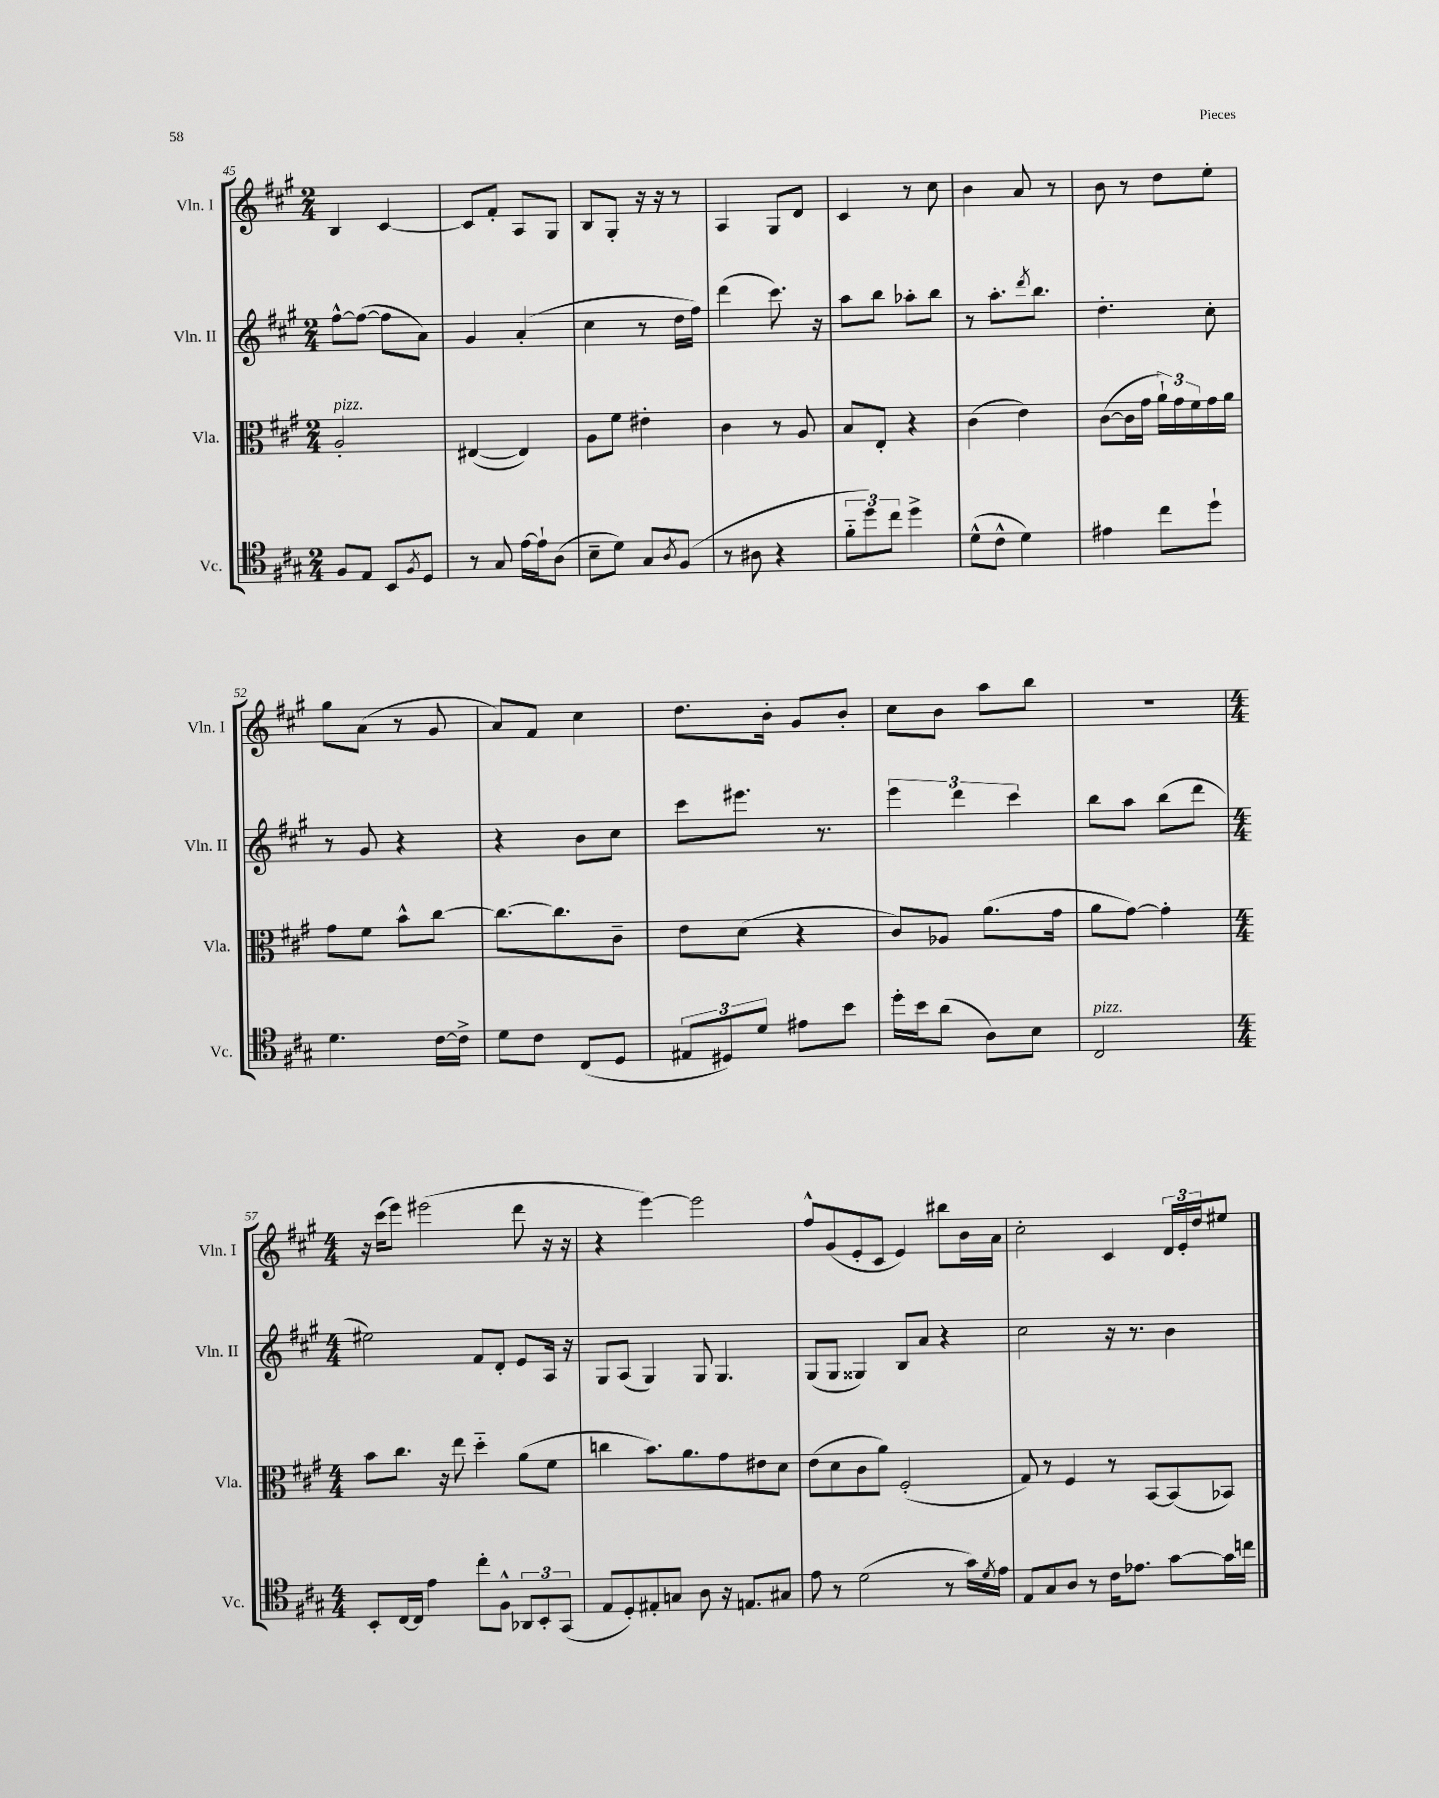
<<
\new StaffGroup <<
\new Staff = "s0" \with { instrumentName = "Vln. I" shortInstrumentName = "Vln. I" } {
    \clef treble \key a \major \numericTimeSignature \time 2/4
    b4 cis'4~ |
    cis'8 fis'8-. a8 gis8 |
    b8 gis8-. r16 r16 r8 |
    a4 gis8 d'8 |
    cis'4 r8 cis''8 |
    b'4 a'8 r8 |
    b'8 r8 d''8 e''8-. |
    gis''8 a'8( r8 gis'8 |
    a'8) fis'8 cis''4 |
    d''8. b'16-. gis'8 b'8-. |
    cis''8 b'8 a''8 b''8 |
    r2 |
    \numericTimeSignature \time 4/4 r16 cis'''16( e'''8) eis'''2( d'''8 r16 r16 |
    r4 e'''4~) e'''2 |
    fis''8-^ gis'8( e'8-. cis'8 e'4) bis''8 b'16 a'16 |
    cis''2-. cis'4 \tuplet 3/2 { d'16 e'16-. d''16 } eis''8 \bar "|." |
}
\new Staff = "s1" \with { instrumentName = "Vln. II" shortInstrumentName = "Vln. II" } {
    \clef treble \key a \major \numericTimeSignature \time 2/4
    fis''8~-^ fis''8~( fis''8 a'8) |
    gis'4 a'4-.( |
    cis''4 r8 d''16 fis''16) |
    d'''4( cis'''8.) r16 |
    a''8 b''8 aes''8-. b''8 |
    r8 a''8.-. \acciaccatura { d'''8 } b''8. |
    d''4.-. cis''8-. |
    r8 gis'8 r4 |
    r4 b'8 cis''8 |
    cis'''8 eis'''8. r8. |
    \tuplet 3/2 { e'''4 d'''4 cis'''4 } |
    b''8 a''8 b''8( d'''8 |
    \numericTimeSignature \time 4/4 eis''2) fis'8 d'8-. e'8 a16 r16 |
    gis8 a8( gis4) gis8 gis4. |
    gis8( gis8 gisis4) b8 a'8 r4 |
    cis''2 r16 r8. b'4 \bar "|." |
}
\new Staff = "s2" \with { instrumentName = "Vla." shortInstrumentName = "Vla." } {
    \clef alto \key a \major \numericTimeSignature \time 2/4
    a2-.^\markup { \italic "pizz." } |
    eis4~( eis4) |
    a8 fis'8 eis'4-. |
    cis'4 r8 a8 |
    b8 e8-. r4 |
    cis'4( e'4) |
    cis'8~( cis'16 gis'16 \tuplet 3/2 { a'16-!) gis'16 fis'16 } gis'16 a'16 |
    gis'8 fis'8 b'8-^ cis''8~ |
    cis''8.~ cis''8. cis'8-- |
    e'8 d'8( r4 |
    cis'8) aes8 a'8.( gis'16 |
    a'8 gis'8~) gis'4-. |
    \numericTimeSignature \time 4/4 b'8 cis''8. r16 e''8 d''4-_ a'8( fis'8 |
    c''4 b'8.) a'8. gis'8 eis'8 d'8 |
    e'8( d'8 cis'8 a'8) fis2-.( |
    gis8) r8 fis4 r8 b,8~ b,8( bes,8) \bar "|." |
}
\new Staff = "s3" \with { instrumentName = "Vc." shortInstrumentName = "Vc." } {
    \clef tenor \key a \major \numericTimeSignature \time 2/4
    fis8 e8 b,8 \acciaccatura { fis8 } d8 |
    r8 gis8 e'16~ e'16-! a8( |
    b8-- d'8) gis8 \acciaccatura { a8 } fis8( |
    r8 ais8 r4 |
    \tuplet 3/2 { fis'8-_ d''8) cis''8 } d''4-> |
    d'8-^( cis'8-^ d'4) |
    eis'4 cis''8 d''8-! |
    d'4. cis'16~ cis'16-> |
    d'8 cis'8 cis8( d8 |
    \tuplet 3/2 { eis8 dis8) d'8 } eis'8 b'8 |
    d''16-. b'16 a'8( a8) b8 |
    cis2^\markup { \italic "pizz." } |
    \numericTimeSignature \time 4/4 b,8-. cis16~ cis16 e'4 cis''8-. fis8-^ \tuplet 3/2 { aes,8 b,8-. gis,8( } |
    e8 d8-.) eis8-. g8 a8 r16 e8. gis8 |
    e'8 r8 d'2( r8 gis'16) \acciaccatura { d'8 } e'16 |
    e8 gis8 a8 r8 cis'16 ees'8. gis'8~ gis'16 c''16 \bar "|." |
}
>>
>>
\layout { \context { \Score currentBarNumber = #45 } }
